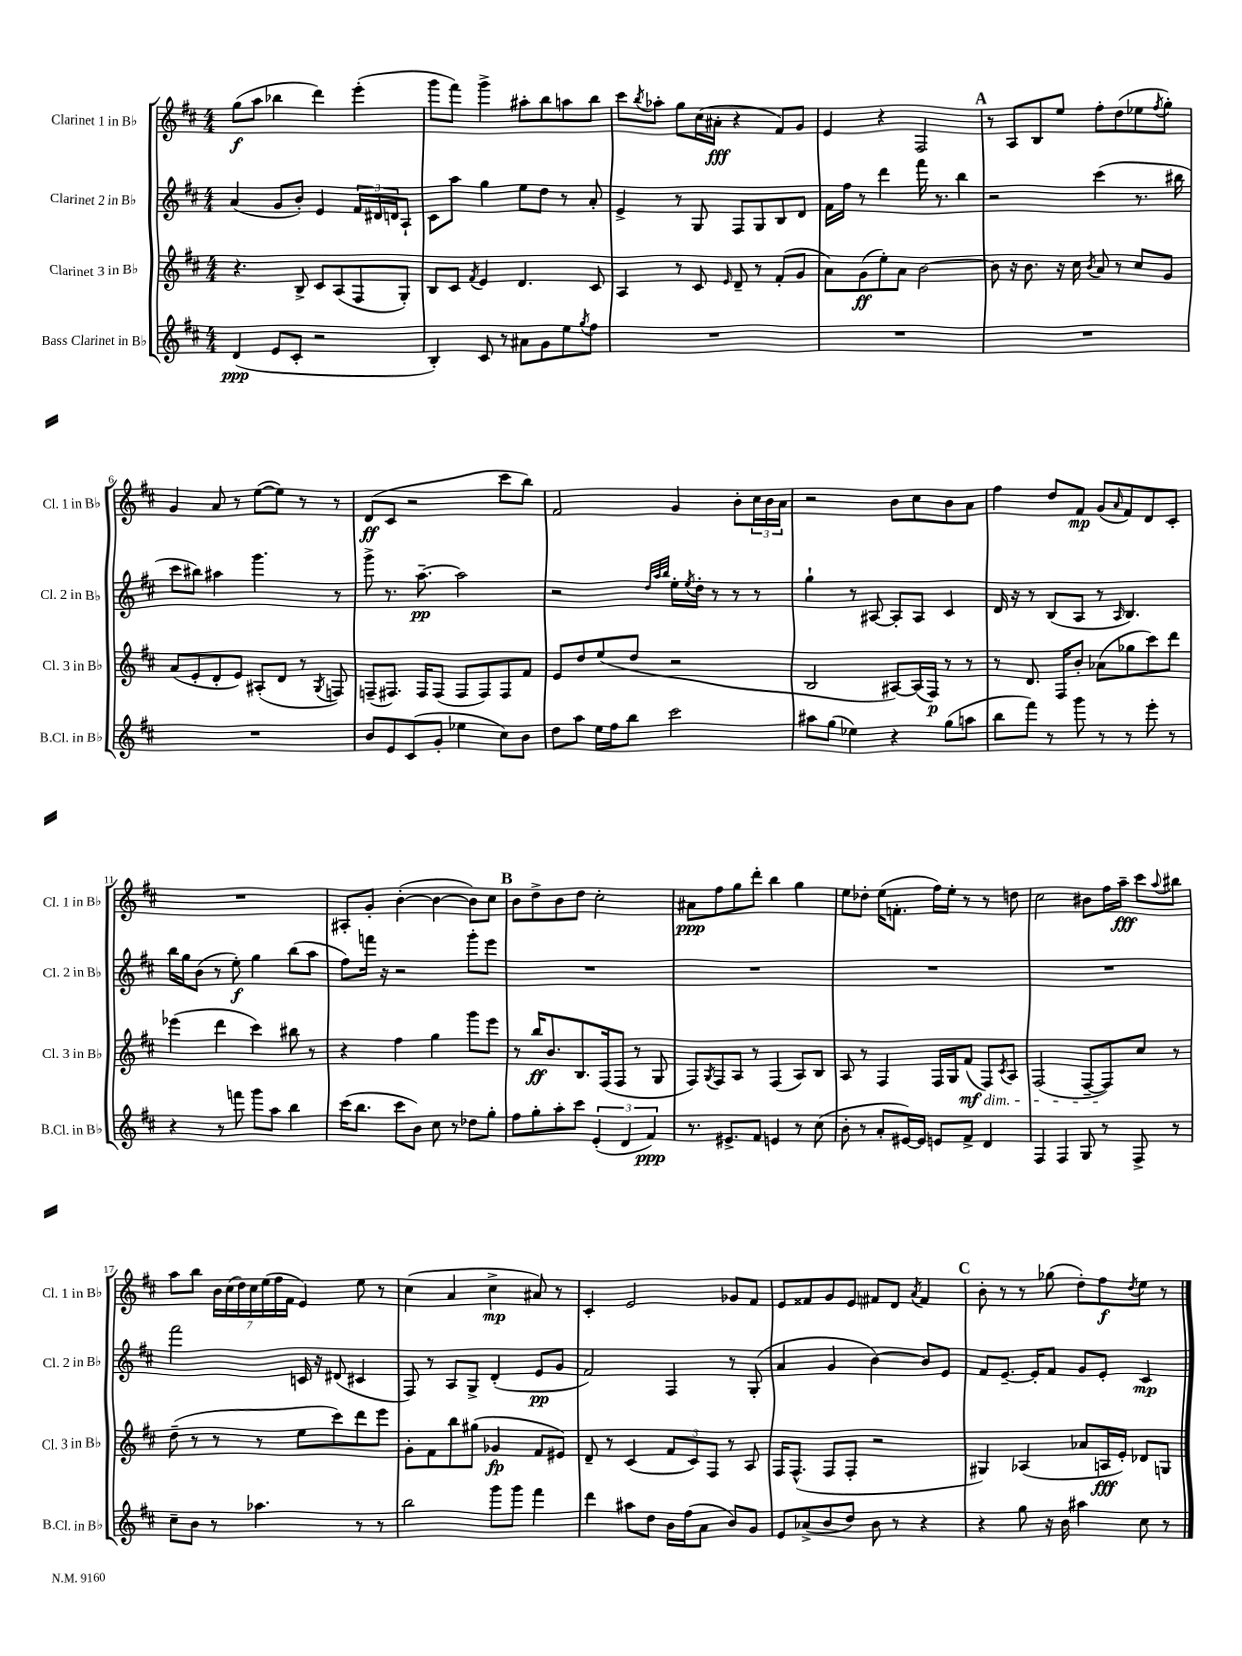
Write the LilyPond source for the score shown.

<<
\new StaffGroup <<
\new Staff = "s0" \with { instrumentName = "Clarinet 1 in Bb" shortInstrumentName = "Cl. 1 in Bb" } {
    \clef treble \key d \major \numericTimeSignature \time 4/4
    g''8\f( a''8 bes''4 d'''4) e'''4-.( |
    g'''8 fis'''8) g'''4-> ais''8-. b''8 a''8 b''8 |
    cis'''8 \acciaccatura { b''8 } aes''8-. g''8 cis''16( ais'16-.\fff r4 fis'8) g'8 |
    e'4 r4 fis2 |
    \mark \markup { \bold "A" } r8 a8 b8 e''8 fis''8-. d''8( ees''8 \acciaccatura { fis''8 } g''8-.) |
    g'4 a'8 r8 e''8~( e''8) r8 r8 |
    d'8\ff( cis'8 r2 cis'''8 b''8) |
    fis'2 g'4 b'8-. \tuplet 3/2 { cis''16 b'16 a'16 } |
    r2 b'8 cis''8 b'8 a'8 |
    fis''4 d''8 fis'8\mp g'8( \grace { a'16 } fis'8) d'8 cis'8-. |
    R1 |
    ais8-. g'8-. b'4~-.( b'4~ b'8) cis''8 |
    \mark \markup { \bold "B" } b'8 d''8-> b'8 d''8 cis''2-. |
    ais'8\ppp fis''8 g''8 d'''8-. b''4 g''4 |
    e''8 des''8-. e''16( f'8.-. fis''16) e''16-. r8 r8 d''8 |
    cis''2 bis'8 fis''16 a''16--\fff cis'''8 \appoggiatura { a''8 } bis''8 |
    a''8 b''8 \tuplet 7/4 { b'16 cis''16( d''16) cis''16 e''16( fis''16 fis'16 } e'4) e''8 r8 |
    cis''4( a'4 cis''4->\mp ais'8) r8 |
    cis'4-. e'2 ges'8 fis'8 |
    e'8 fisis'8 g'8 e'8 fis'8 d'8 \acciaccatura { a'8 } fis'4 |
    \mark \markup { \bold "C" } b'8-. r8 r8 ges''8( d''8-.) fis''8\f \acciaccatura { d''8 } e''8 r8 \bar "|." |
}
\new Staff = "s1" \with { instrumentName = "Clarinet 2 in Bb" shortInstrumentName = "Cl. 2 in Bb" } {
    \clef treble \key d \major \numericTimeSignature \time 4/4
    a'4( g'8 b'8-.) e'4 \tuplet 3/2 { fis'16 dis'16 d'16 } a8-! |
    cis'8 a''8 g''4 e''8 d''8 r8 a'8-. |
    e'4-> r8 g8 fis8 g8 b8 d'8 |
    fis'16 fis''16 r8 d'''4 fis'''16 r8. b''4 |
    \mark \markup { \bold "A" } r2 cis'''4( r8. bis''16 |
    cis'''8 bis''8) ais''4 g'''4. r8 |
    g'''8-> r8. a''8.~--\pp a''2 |
    r2 \grace { d''32 a''32 b''32 } e''16-. \acciaccatura { e''8 } d''16-. r8 r8 r8 |
    g''4-! r8 ais8~ ais8-. ais8 cis'4 |
    d'16 r16 r8 b8( a8 r8 \grace { a16 } b4.) |
    b''16 g''16 b'8( r8 e''8-.\f) g''4 b''8( a''8 |
    fis''8) f'''16 r16 r2 g'''8-. e'''8 |
    \mark \markup { \bold "B" } R1 |
    R1 |
    R1 |
    R1 |
    fis'''2 c'16 r16 dis'8( cis'4 |
    fis8) r8 a8 g8-> d'4-.( e'8\pp g'8 |
    fis'2) fis4 r8 g8-.( |
    a'4 g'4 b'4~) b'8 e'8 |
    \mark \markup { \bold "C" } fis'8 e'8.~-- e'16-. fis'8 g'8 e'8-. cis'4\mp \bar "|." |
}
\new Staff = "s2" \with { instrumentName = "Clarinet 3 in Bb" shortInstrumentName = "Cl. 3 in Bb" } {
    \clef treble \key d \major \numericTimeSignature \time 4/4
    r4. b8-> cis'8 a8( fis8 g8-.) |
    b8 cis'8 \acciaccatura { fis'8 } e'4 d'4. cis'8 |
    a4 r8 cis'8 \grace { e'16 } d'8-- r8 fis'8-.( g'8 |
    a'8) g'8\ff( e''8-.) a'8 b'2~ |
    \mark \markup { \bold "A" } b'8 r16 b'8. r16 cis''16 \acciaccatura { b'8 } a'8 r8 cis''8 g'8 |
    a'8( e'8-. d'8-. e'8) ais8-.( d'8 r8 \acciaccatura { g8 } f8) |
    f8--( fis8.) fis16 fis8( fis8 fis8) fis8 fis'8 |
    e'8 d''8 e''8( d''8 r2 |
    b2 ais8~) ais16( fis16\p) r8 r8 |
    r8 d'8. fis16 b'8-. aes'8( ges''8 cis'''8) d'''8 |
    ees'''4( d'''4 cis'''4) bis''8 r8 |
    r4 fis''4 g''4 g'''8 e'''8 |
    \mark \markup { \bold "B" } r8 b''16\ff b'8. b8. fis16( fis8 r8 g8 |
    fis8) \acciaccatura { g8 } fis8 a8 r8 fis4( a8) b8 |
    a8 r8 fis4 fis16 g16 fis'8\mf( fis8\dim) \acciaccatura { cis'8 } a8 |
    fis2( fis8~-- fis8\!) cis''8 r8 |
    d''8--( r8 r8 r8 e''8 cis'''8) d'''8 e'''8 |
    g'8-. fis'8 b''8 gis''8( ges'4\fp fis'8 eis'8) |
    d'8-- r8 cis'4( \tuplet 3/2 { fis'8 cis'8) fis8 } r8 a8 |
    fis16 fis8.-^( fis8 fis8-. r2 |
    \mark \markup { \bold "C" } gis4) aes4( aes'8 a16\fff e'16-.) des'8 g8 \bar "|." |
}
\new Staff = "s3" \with { instrumentName = "Bass Clarinet in Bb" shortInstrumentName = "B.Cl. in Bb" } {
    \clef treble \key d \major \numericTimeSignature \time 4/4
    d'4\ppp( e'8 cis'8-. r2 |
    b4-.) cis'8 r8 ais'8 g'8 e''8 \acciaccatura { g''8 } fis''8 |
    R1 |
    R1 |
    \mark \markup { \bold "A" } R1 |
    R1 |
    b'8 e'8 cis'8( g'8-. ees''4 cis''8) b'8 |
    d''8 a''8 e''16 fis''16 b''8 cis'''2 |
    ais''8 g''8( ees''4) r4 g''8( a''8 |
    b''8 fis'''8) r8 g'''8 r8 r8 e'''8-. r8 |
    r4 r8 f'''8 g'''8 a''8 b''4 |
    cis'''16( b''8. cis'''8 b'8) cis''8 r8 des''8 g''8-. |
    \mark \markup { \bold "B" } fis''8 g''8-. a''8-. cis'''8 \tuplet 3/2 { e'4-.( d'4 fis'4\ppp) } |
    r8. eis'8.-> fis'8 e'4 r8 cis''8( |
    b'8-. r8 a'8-. eis'16~) eis'16 e'8 fis'8-> d'4 |
    fis4 fis4 g8 r8 fis8-> r8 |
    cis''8-- b'8 r8 aes''4. r8 r8 |
    b''2 g'''8 g'''8 fis'''4 |
    d'''4 ais''8 d''8 b'16 fis''16( a'8 b'8) g'8 |
    e'8 aes'8->( b'8 d''8) b'8 r8 r4 |
    \mark \markup { \bold "C" } r4 g''8 r16 b'16 ais''4 cis''8 r8 \bar "|." |
}
>>
>>
